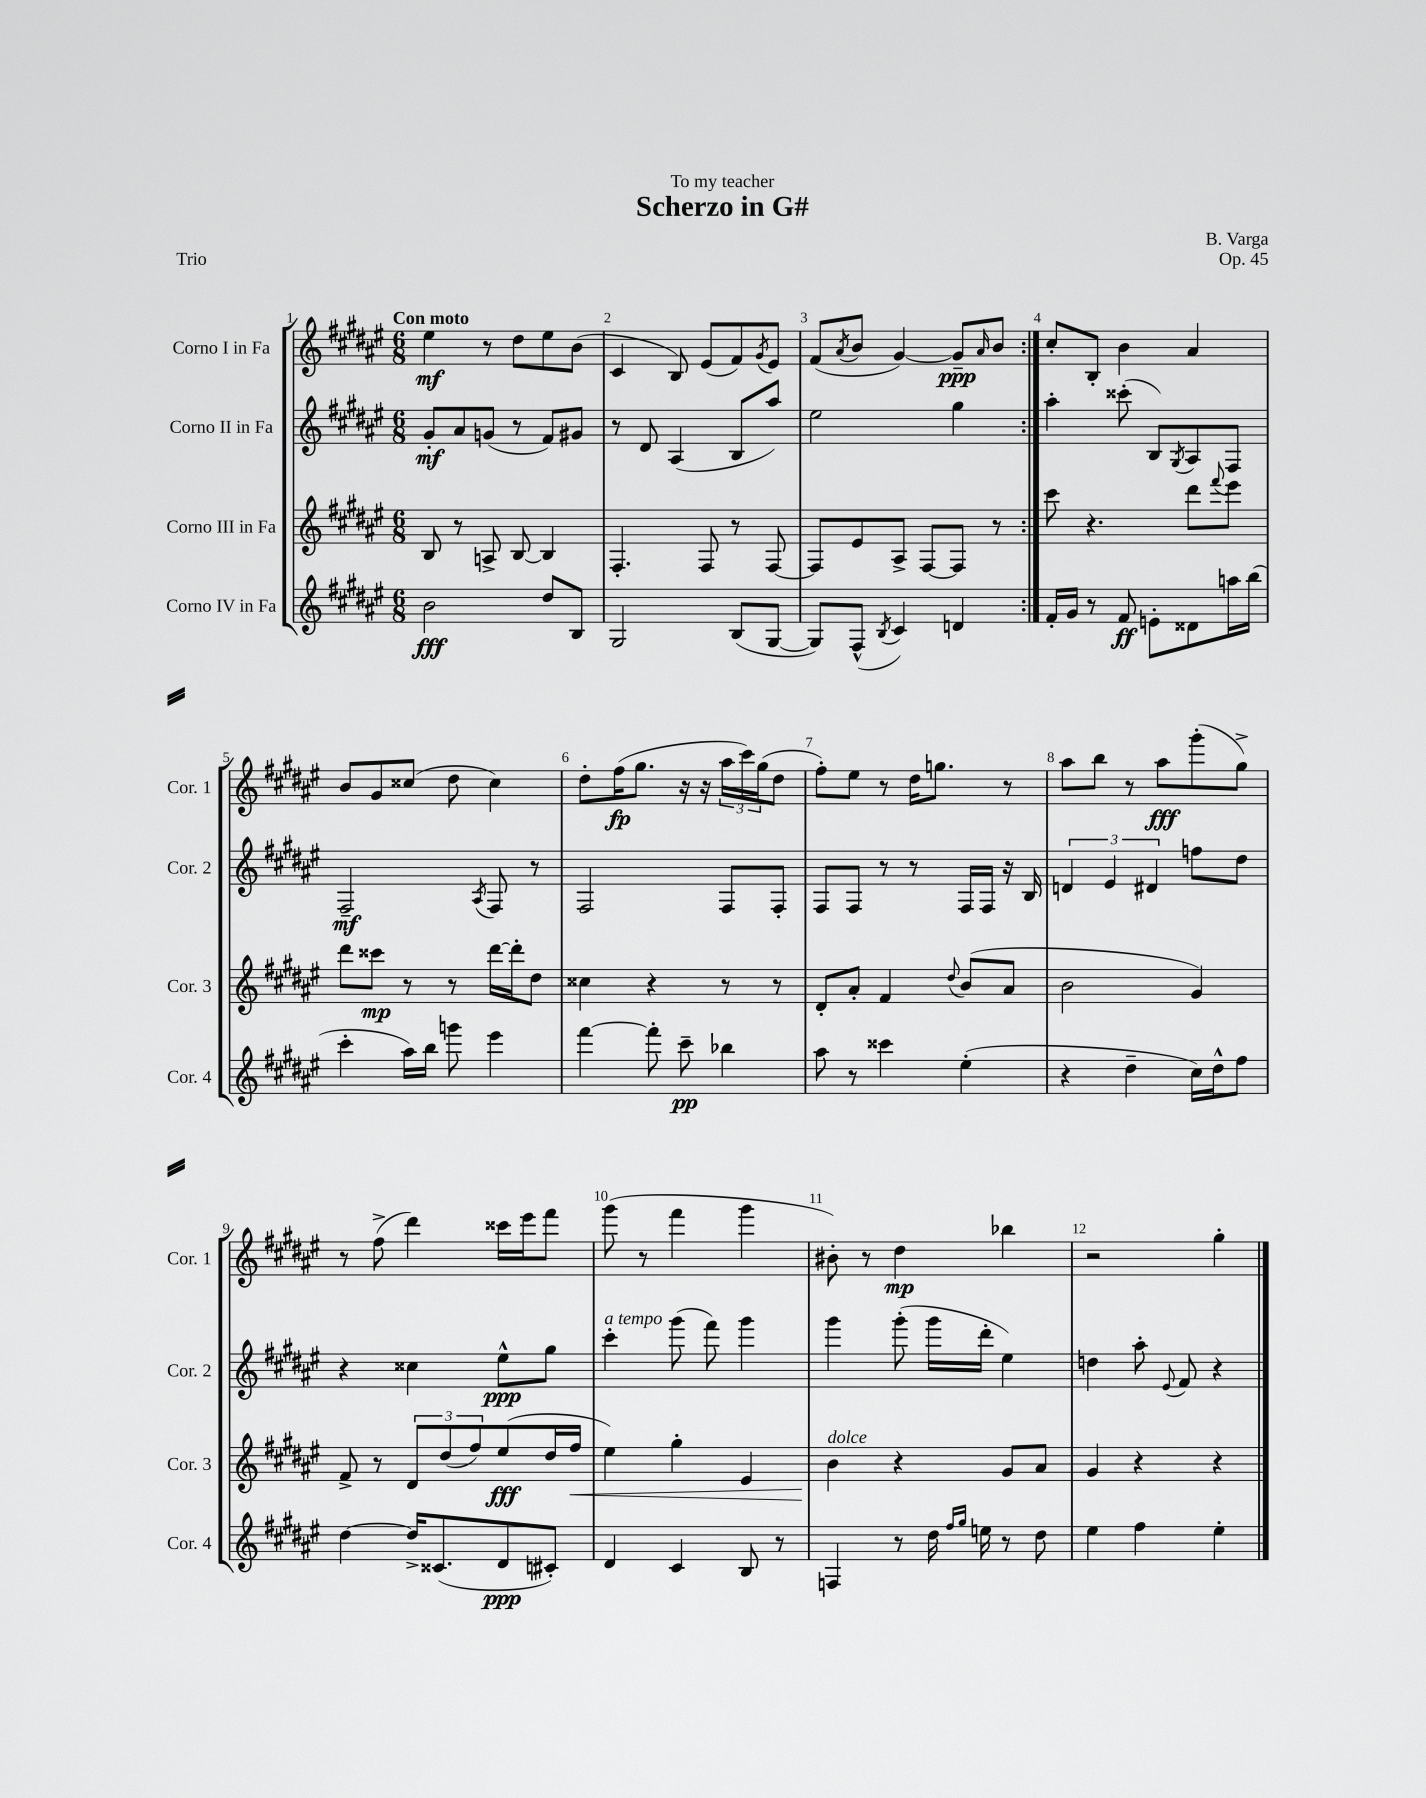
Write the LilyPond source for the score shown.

\header { title = "Scherzo in G#" composer = "B. Varga" dedication = "To my teacher" opus = "Op. 45" piece = "Trio" }
<<
\new StaffGroup <<
\new Staff = "s0" \with { instrumentName = "Corno I in Fa" shortInstrumentName = "Cor. 1" } {
    \clef treble \key fis \major \numericTimeSignature \time 6/8 \tempo "Con moto"
    \repeat volta 2 { eis''4\mf r8 dis''8 eis''8 b'8( |
    cis'4 b8) eis'8( fis'8) \acciaccatura { gis'8 } eis'8 |
    fis'8( \acciaccatura { ais'8 } b'8 gis'4~) gis'8--\ppp \grace { ais'16 } b'8 | }
    cis''8-. b8-. b'4 ais'4 |
    b'8 gis'8 cisis''8( dis''8 cisis''4) |
    dis''8-. fis''16\fp( gis''8. r16 r16 \tuplet 3/2 { ais''16 cis'''16) gis''16( } dis''8 |
    fis''8-.) eis''8 r8 dis''16 g''8. r8 |
    ais''8 b''8 r8 ais''8\fff gis'''8-.( gis''8->) |
    r8 fis''8->( dis'''4) cisis'''16 eis'''16 fis'''8 |
    gis'''8( r8 fis'''4 gis'''4 |
    bis'8-.) r8 dis''4\mp bes''4 |
    r2 gis''4-. \bar "|." |
}
\new Staff = "s1" \with { instrumentName = "Corno II in Fa" shortInstrumentName = "Cor. 2" } {
    \clef treble \key fis \major \numericTimeSignature \time 6/8
    \repeat volta 2 { gis'8-.\mf ais'8 g'8( r8 fis'8) gis'8 |
    r8 dis'8 ais4( b8 ais''8) |
    eis''2 gis''4 | }
    ais''4-. cisis'''8-.( b8) \acciaccatura { gis8 } ais8 fis8 |
    fis2--\mf \acciaccatura { ais8 } fis8 r8 |
    fis2 fis8 fis8-. |
    fis8 fis8 r8 r8 fis16 fis16 r16 b16 |
    \tuplet 3/2 { d'4 eis'4 dis'4 } f''8 dis''8 |
    r4 cisis''4 eis''8-^\ppp gis''8 |
    cis'''4-.^\markup { \italic "a tempo" } gis'''8( fis'''8) gis'''4 |
    gis'''4 gis'''8-.( gis'''16 dis'''16-. eis''4) |
    d''4 ais''8-. \appoggiatura { eis'8 } fis'8 r4 \bar "|." |
}
\new Staff = "s2" \with { instrumentName = "Corno III in Fa" shortInstrumentName = "Cor. 3" } {
    \clef treble \key fis \major \numericTimeSignature \time 6/8
    \repeat volta 2 { b8 r8 a8-> b8~ b4 |
    fis4.-. fis8 r8 fis8~ |
    fis8 eis'8 ais8-> fis8~ fis8 r8 | }
    cis'''8 r4. dis'''8 \appoggiatura { fis'''8 } eis'''8 |
    dis'''8 cisis'''8\mp r8 r8 dis'''16~ dis'''16-. dis''8 |
    cisis''4 r4 r8 r8 |
    dis'8-. ais'8-. fis'4 \appoggiatura { dis''8 } b'8( ais'8 |
    b'2 gis'4) |
    fis'8-> r8 \tuplet 3/2 { dis'8 dis''8( fis''8) } eis''8\fff( dis''16 fis''16\< |
    eis''4) gis''4-. eis'4 |
    b'4\!^\markup { \italic "dolce" } r4 gis'8 ais'8 |
    gis'4 r4 r4 \bar "|." |
}
\new Staff = "s3" \with { instrumentName = "Corno IV in Fa" shortInstrumentName = "Cor. 4" } {
    \clef treble \key fis \major \numericTimeSignature \time 6/8
    \repeat volta 2 { b'2\fff dis''8 b8 |
    gis2 b8( gis8~ |
    gis8) fis8-^( \acciaccatura { b8 } cis'4) d'4 | }
    fis'16-. gis'16 r8 fis'8\ff e'8-. disis'8 a''16 b''16( |
    cis'''4-. ais''16) b''16 g'''8 eis'''4 |
    fis'''4~ fis'''8-. cis'''8--\pp bes''4 |
    ais''8 r8 cisis'''4 eis''4-.( |
    r4 dis''4-- cis''16) dis''16-^ fis''8 |
    dis''4~ dis''16-> cisis'8.( dis'8\ppp cis'8-.) |
    dis'4 cis'4 b8 r8 |
    f4 r8 dis''16 \grace { fis''16 gis''16 } e''16 r8 dis''8 |
    eis''4 fis''4 eis''4-. \bar "|." |
}
>>
>>
\layout { \context { \Score \override BarNumber.break-visibility = ##(#f #t #t) barNumberVisibility = #all-bar-numbers-visible } }
